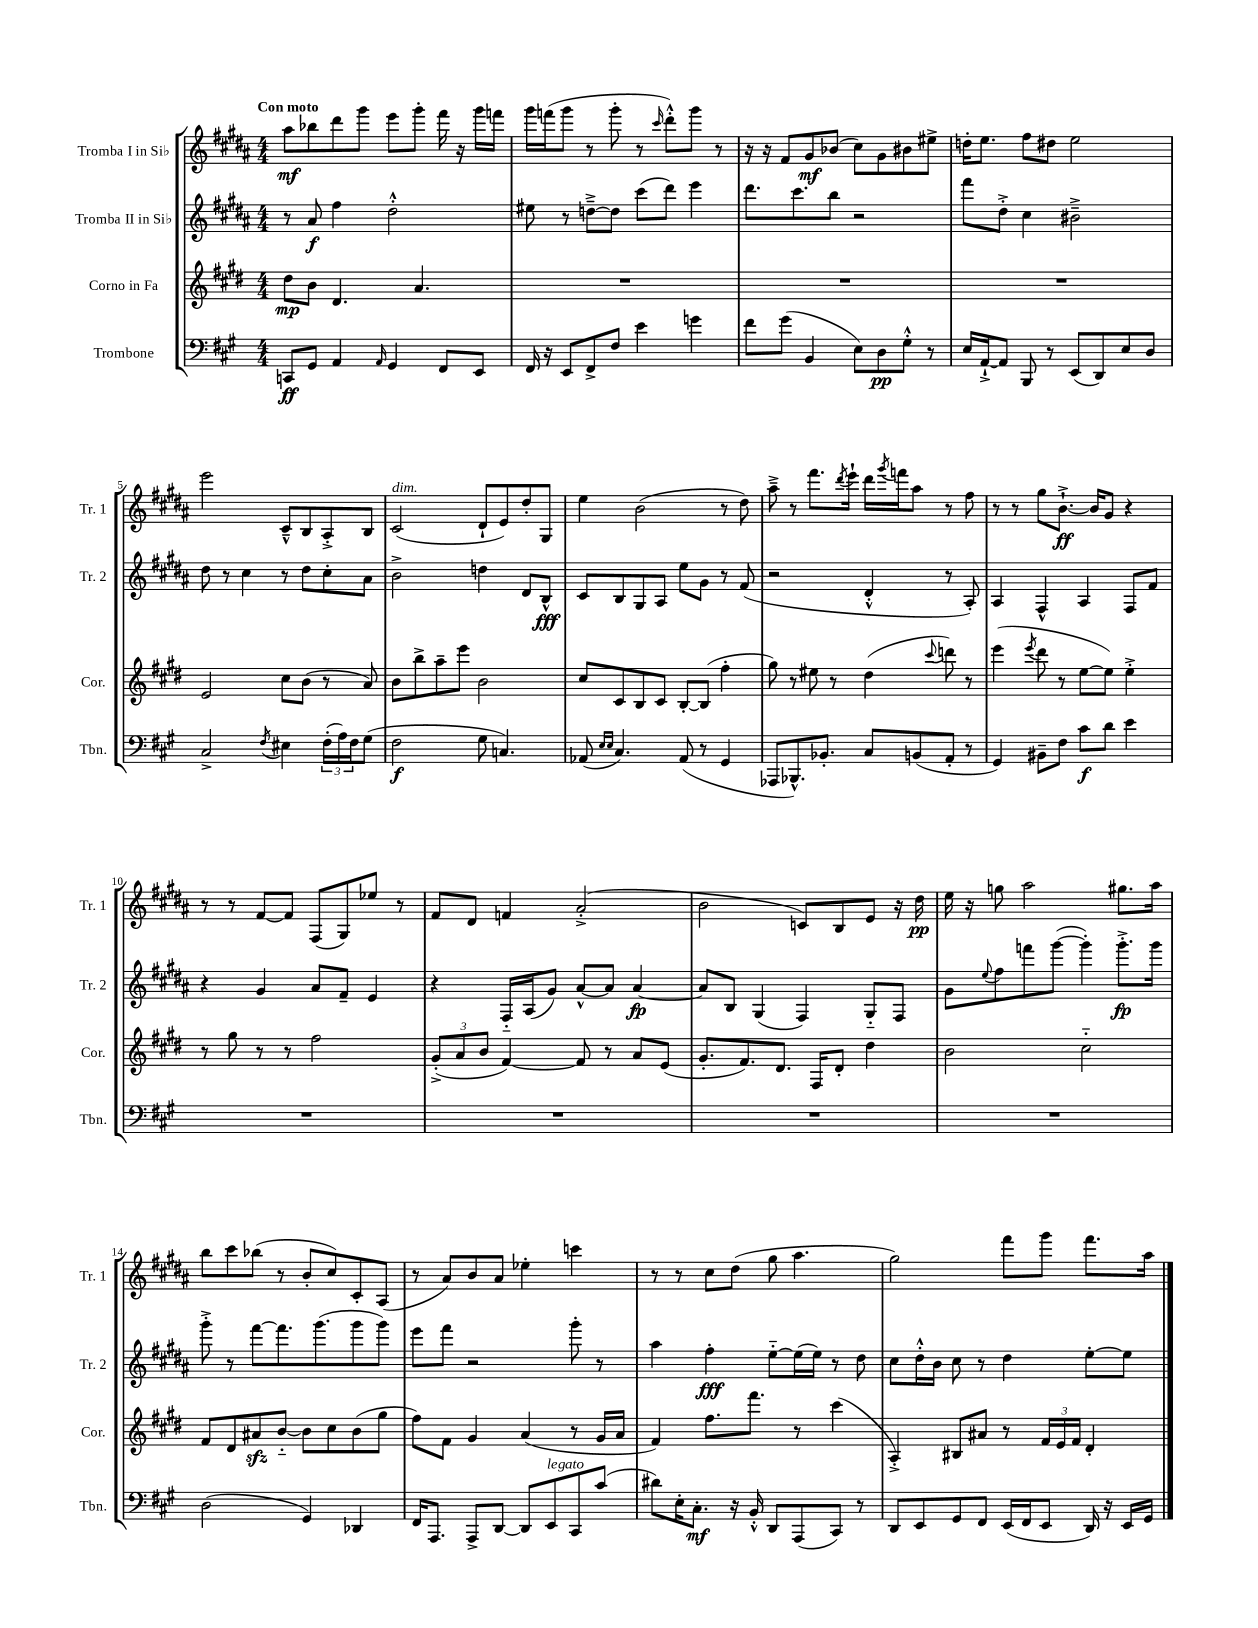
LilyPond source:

<<
\new StaffGroup <<
\new Staff = "s0" \with { instrumentName = "Tromba I in Sib" shortInstrumentName = "Tr. 1" } {
    \clef treble \key b \major \numericTimeSignature \time 4/4 \tempo "Con moto"
    ais''8\mf bes''8 dis'''8 gis'''8 e'''8 gis'''8-. fis'''16 r16 gis'''16 f'''16 |
    gis'''16 f'''16( gis'''8 r8 gis'''8-. r8 \grace { cis'''16 } dis'''8-.-^) gis'''8 r8 |
    r16 r16 fis'8 gis'8\mf bes'8( cis''8) gis'8 bis'8 eis''8-> |
    d''16-. e''8. fis''8 dis''8 e''2 |
    e'''2 cis'8---^ b8 ais8-.-> b8 |
    cis'2^\markup { \italic "dim." }( dis'8-! e'8) dis''8-. gis8 |
    e''4 b'2( r8 dis''8) |
    ais''8---> r8 fis'''8. \acciaccatura { dis'''8 } e'''16-! dis'''16 \acciaccatura { gis'''8 } f'''16 ais''8 r8 fis''8 |
    r8 r8 gis''8 b'8.~-!->\ff b'16 gis'8 r4 |
    r8 r8 fis'8~ fis'8 fis8( gis8) ees''8 r8 |
    fis'8 dis'8 f'4 ais'2-.->( |
    b'2 c'8) b8 e'8 r16 dis''16\pp |
    e''16 r16 g''8 ais''2 gis''8. ais''16 |
    b''8 cis'''8 bes''8( r8 b'8-. cis''8) cis'8-. ais8( |
    r8 ais'8) b'8 ais'8 ees''4-. c'''4 |
    r8 r8 cis''8 dis''8( gis''8 ais''4. |
    gis''2) fis'''8 gis'''8 fis'''8. ais''16 \bar "|." |
}
\new Staff = "s1" \with { instrumentName = "Tromba II in Sib" shortInstrumentName = "Tr. 2" } {
    \clef treble \key b \major \numericTimeSignature \time 4/4
    r8 ais'8\f fis''4 dis''2-.-^ |
    eis''8 r8 d''8~---> d''8 cis'''8( dis'''8) e'''4 |
    dis'''8. cis'''8. b''8 r2 |
    fis'''8 dis''8-.-> cis''4 bis'2---> |
    dis''8 r8 cis''4 r8 dis''8 cis''8-. ais'8 |
    b'2-> d''4 dis'8 b8-^\fff |
    cis'8 b8 gis8 ais8 e''8 gis'8 r8 fis'8( |
    r2 dis'4-.-^ r8 ais8-.) |
    ais4 fis4-^ ais4 fis8 fis'8 |
    r4 gis'4 ais'8 fis'8-- e'4 |
    r4 fis16-_ ais16( gis'8) ais'8~-^ ais'8 ais'4~\fp |
    ais'8 b8 gis4( fis4) gis8-_ fis8 |
    gis'8 \appoggiatura { e''8 } fis''8 f'''8 gis'''8~( gis'''4-.) gis'''8.-.->\fp gis'''16 |
    gis'''8-.-> r8 fis'''8~ fis'''8. gis'''8.( gis'''8 gis'''8) |
    e'''8 fis'''8 r2 gis'''8-. r8 |
    ais''4 fis''4-.\fff e''8~-_ e''16( e''16) r8 dis''8 |
    cis''8 dis''16-.-^ b'16 cis''8 r8 dis''4 e''8~-. e''8 \bar "|." |
}
\new Staff = "s2" \with { instrumentName = "Corno in Fa" shortInstrumentName = "Cor." } {
    \clef treble \key e \major \numericTimeSignature \time 4/4
    dis''8\mp b'8 dis'4. a'4. |
    R1 |
    R1 |
    R1 |
    e'2 cis''8 b'8( r8 a'8) |
    b'8 b''8-> a''8-- e'''8 b'2 |
    cis''8 cis'8 b8 cis'8 b8~-. b8( fis''4-. |
    gis''8) r8 eis''8 r8 dis''4( \appoggiatura { cis'''8 } d'''8) r8 |
    e'''4( \acciaccatura { e'''8 } dis'''8 r8 e''8~ e''8) e''4-.-> |
    r8 gis''8 r8 r8 fis''2 |
    \tuplet 3/2 { gis'8-.->( a'8 b'8 } fis'4~) fis'8 r8 a'8 e'8( |
    gis'8.-. fis'8.) dis'8. fis16 dis'8-. dis''4 |
    b'2 cis''2-_ |
    fis'8 dis'8 ais'8\sfz b'8~-_ b'8 cis''8 b'8( gis''8 |
    fis''8) fis'8 gis'4 a'4( r8 gis'16 a'16 |
    fis'4) fis''8. fis'''8. r8 cis'''4( |
    a4-.->) bis8 ais'8 r8 \tuplet 3/2 { fis'16 e'16 fis'16 } dis'4-. \bar "|." |
}
\new Staff = "s3" \with { instrumentName = "Trombone" shortInstrumentName = "Tbn." } {
    \clef bass \key a \major \numericTimeSignature \time 4/4
    c,8\ff gis,8 a,4 \grace { a,16 } gis,4 fis,8 e,8 |
    fis,16 r16 e,8 fis,8-> fis8 e'4 g'4 |
    fis'8 gis'8( b,4 e8) d8\pp gis8-.-^ r8 |
    e16 a,16~-!-> a,8 b,,8 r8 e,8( d,8) e8 d8 |
    cis2-> \acciaccatura { fis8 } eis4 \tuplet 3/2 { fis16-.( a16) fis16 } gis8( |
    fis2\f gis8 c4.) |
    aes,8( \grace { e16 e16 } cis4.) aes,8( r8 gis,4 |
    aes,,8 bes,,8.-^) bes,8.-. cis8 b,8( a,8-. r8 |
    gis,4) bis,8-- fis8 cis'8\f d'8 e'4 |
    R1 |
    R1 |
    R1 |
    R1 |
    d2( gis,4) des,4 |
    fis,16 a,,8. a,,8-> d,8~ d,8 e,8^\markup { \italic "legato" } cis,8 cis'8( |
    dis'8) e16-. cis8.-.\mf r16 b,16-.-^ d,8 a,,8( cis,8) r8 |
    d,8 e,8 gis,8 fis,8 e,16( fis,16 e,8 d,16) r16 e,16 gis,16 \bar "|." |
}
>>
>>
